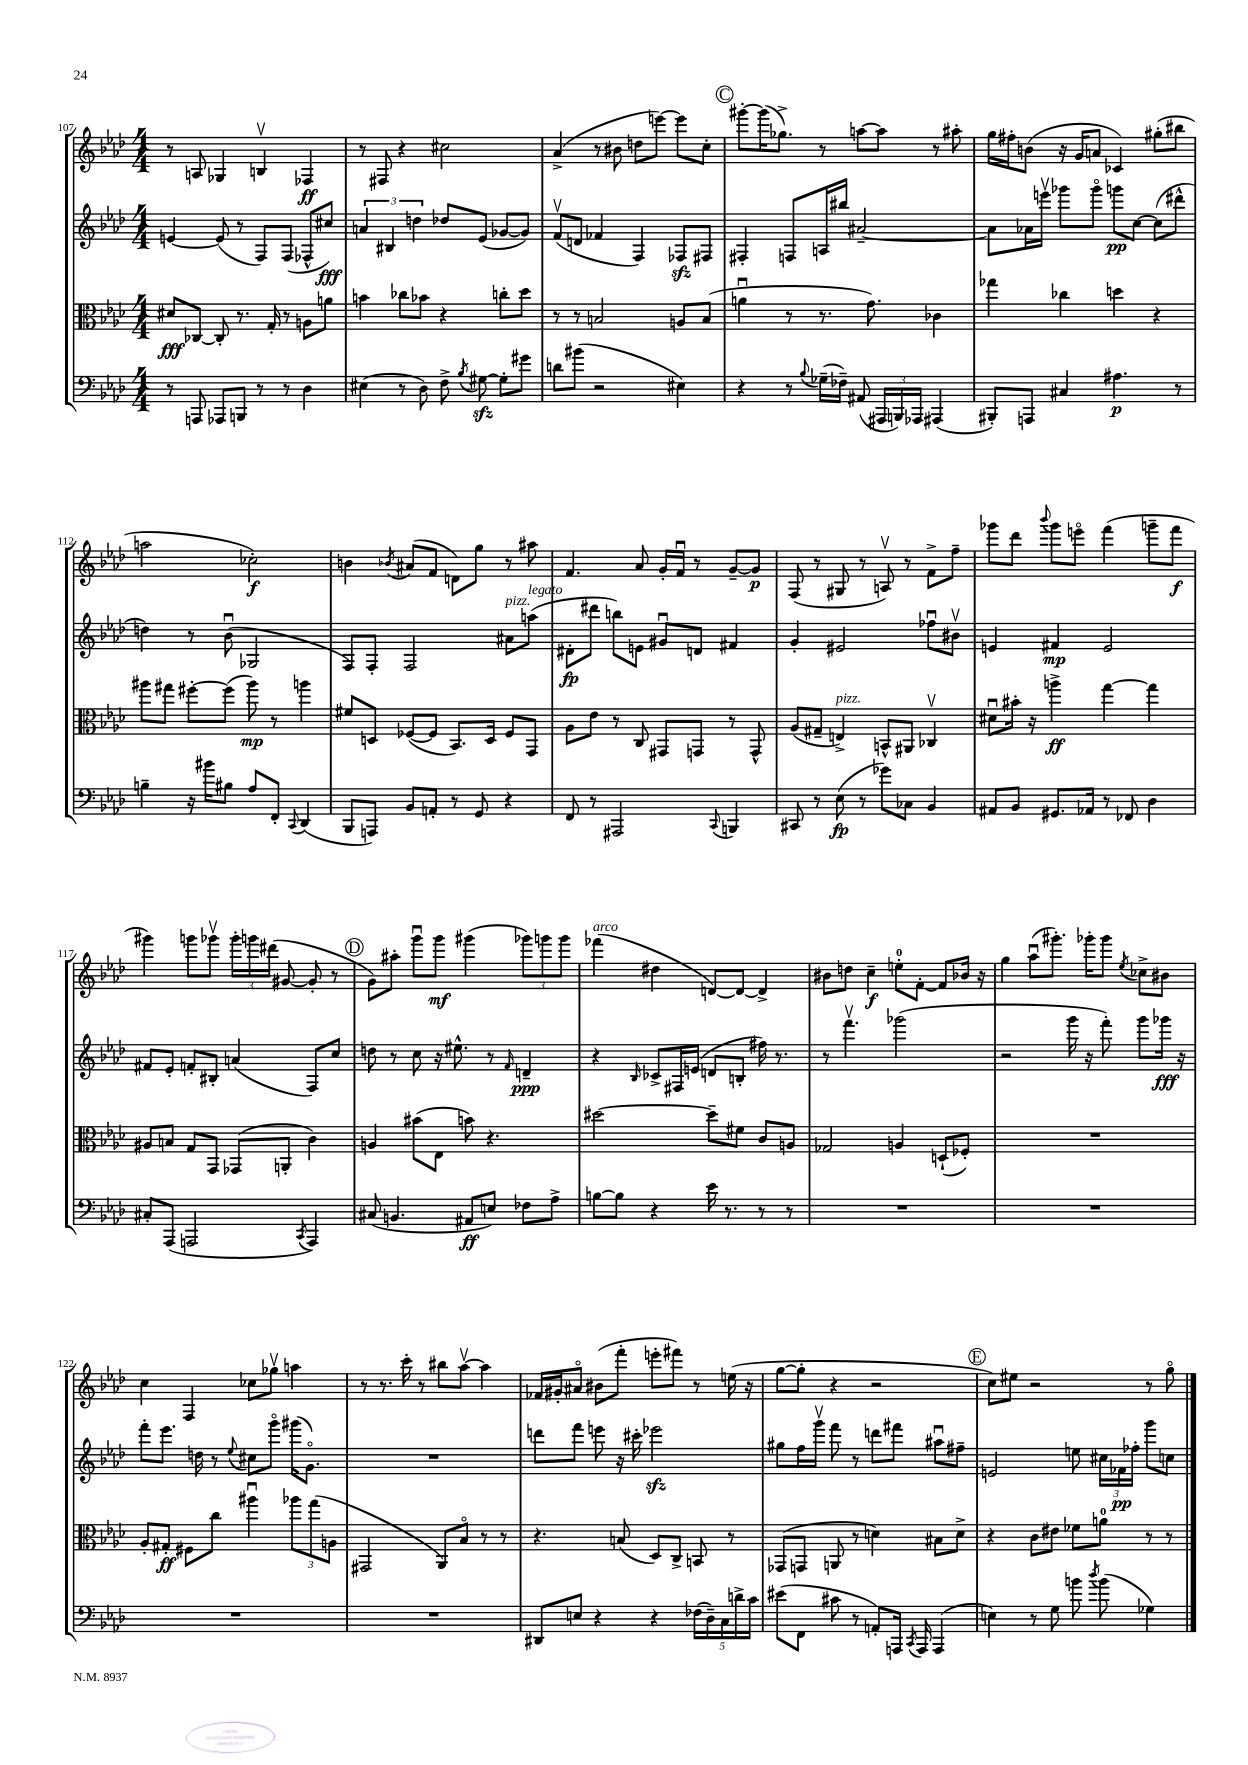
<<
\new StaffGroup <<
\new Staff = "s0" {
    \clef treble \key aes \major \numericTimeSignature \time 4/4
    \autoBeamOff r8 a8 ges4 b4\upbow fes4\ff |
    r8 fis8 r4 cis''2 |
    aes'4->( r8 bis'8 d''8[ e'''8]~) e'''8[ c''8]-. |
    \mark \markup { \circle "C" } gis'''8[~-. gis'''16( ges''8.]->) r8 a''8[~ a''8] r8 ais''8-. |
    g''16[ fis''16-. b'8]( r16 g'16[ a'8] ces'4) gis''8[-.( bis''8] |
    a''2 ces''2-.\f) |
    b'4 \acciaccatura { bes'8 } ais'8[( f'8] d'8[) g''8] r8 ais''8 |
    f'4. aes'8 g'16[-. f'16]\downbow r8 g'8[~-- g'8]\p |
    f8( r8 gis8 r8 a8\upbow) r8 f'8[-> f''8]-- |
    ges'''8[ des'''8] \appoggiatura { bes'''8 } ges'''8[ e'''8]\flageolet f'''4( g'''8[-- f'''8]\f |
    gis'''4) g'''8[ ges'''8]\upbow \tuplet 3/2 { ges'''16[-. g'''16 dis'''16]( } gis'8~ gis'8-. r8 |
    \mark \markup { \circle "D" } g'8[) ais''8]-. g'''8[\downbow g'''8]\mf gis'''4( \tuplet 3/2 { ges'''8[) g'''8 g'''8] } |
    fes'''4^\markup { \italic "arco" }( dis''4 d'8[~) d'8]~ d'4-> |
    bis'8[ d''8] c''4--\f e''8[-0-. f'8]~-. f'8[ bes'16] r16 |
    g''4 aes''8[\downbow( gis'''8.]-.) ges'''16[-. ges'''8] \acciaccatura { ees''8 } ces''8[-> bis'8] |
    c''4 f4 ces''8[ ges''8]\upbow a''4 |
    r8 r8. c'''16-. r8 bis''8[ aes''8]~\upbow aes''4 |
    fes'16[ gis'16-. ais'8]\flageolet bis'8[( f'''8]-. e'''8[-. fis'''8]) r8 e''16( r16 |
    g''8[~ g''8]-. r4 r2 |
    \mark \markup { \circle "E" } c''8[) eis''8] r2 r8 g''8\flageolet \bar "|." |
}
\new Staff = "s1" {
    \clef treble \key aes \major \numericTimeSignature \time 4/4
    \autoBeamOff e'4~ e'8( r8 f8[) f8]( fes8[-^ cis''8]\fff) |
    \tuplet 3/2 { a'4 bis4 d''4 } des''8[ ees'8]( ges'8[~ ges'8]) |
    f'8[\upbow( d'8] fes'4 f4) fes8[\sfz fis8] |
    \mark \markup { \circle "C" } fis4-. f8[ a16 bis''16] ais'2~-- |
    ais'8[ aes'16 e'''16]\upbow ges'''8[ ges'''8]\flageolet g'''8[\pp c''8]~ c''8[( dis'''8]-^ |
    d''4) r8 bes'8\downbow( ges2 |
    f8[) f8]-. f2 ais'8[^\markup { \italic "pizz." } a''8]^\markup { \italic "legato" }( |
    dis'8[-.\fp dis'''8] b''8[) e'8] gis'8[\downbow d'8] fis'4 |
    g'4-. eis'2 fes''8[\downbow bis'8]\upbow |
    e'4 fis'4\mp e'2 |
    fis'8[ ees'8]-. f'8[-. bis8]-. a'4( f8[) c''8] |
    \mark \markup { \circle "D" } d''8 r8 c''8 r16 eis''8.-^ r8 \grace { f'16 } d'4--\ppp |
    r4 \grace { bes16 } ces'8[-> fis16 e'16]( d'8[ b8]-. fis''16) r8. |
    r8 f'''4.\upbow ges'''2( |
    r2 g'''16 r16 f'''8-.) g'''8[ ges'''16]\fff r16 |
    f'''8[-. ees'''8.] d''16 r8 \appoggiatura { ees''8 } cis''8[ g'''8]\flageolet gis'''16[( g'8.]\flageolet) |
    R1 |
    d'''8[ f'''8] e'''8 r16 cis'''16-. ees'''2\sfz |
    gis''8[ f''16 g'''16]\upbow f'''8 r8 d'''8[ fis'''8] ais''8[\downbow fis''8]-- |
    \mark \markup { \circle "E" } e'2 e''8 \tuplet 3/2 { cis''16[ fes'16\pp fes''16]-. } g'''8[ c''8] \bar "|." |
}
\new Staff = "s2" {
    \clef alto \key aes \major \numericTimeSignature \time 4/4
    \autoBeamOff dis'8[\fff ces8]~ ces8-. r8. g16-. r8 a8[ a'8] |
    b'4 ces''8[ bes'8] r4 c''8[-. des''8] |
    r8 r8 b2 a8[ b8]( |
    \mark \markup { \circle "C" } a'4\downbow r8 r8. g'8.) ces'4 |
    ges''4 ces''4 d''4 r4 |
    ais''8[ gis''8] fis''8[~-. fis''8]( ais''8\mp) r8 a''4 |
    fis'8[ d8] fes8[~( fes8] bes,8.[) d16] fes8[ g,8] |
    aes8[ ees'8] r8 c8 gis,8[ g,8] r8 g,8-^ |
    aes8[( gis8]-- e4->^\markup { \italic "pizz." }) b,8[-^ ais,8] ces4\upbow |
    dis'8[\downbow bis'16]-. r16 a''4->\ff g''4~ g''4 |
    ais8[ b8] g8[ g,8] ges,8[( a,8]-. c'4) |
    \mark \markup { \circle "D" } a4 bis'8[( ees8] b'8) r4. |
    dis''2~ dis''8[-- fis'8] c'8[ a8] |
    ges2 a4 d8[-!( fes8]-.) |
    R1 |
    aes8[-. gis8]-.\ff fis8[ c''8] ais''4\downbow \tuplet 3/2 { aes''8[ g''8( a8] } |
    gis,2 aes,8[) bes8]\flageolet r8 r8 |
    r4. b8( des8[) c8]-> b,8 r8 |
    ges,8[( g,8] a,8 r8 d'4) bis8[ d'8]-> |
    \mark \markup { \circle "E" } r4 c'8[ eis'8] fes'8[ a'8]-0 r8 r8 \bar "|." |
}
\new Staff = "s3" {
    \clef bass \key aes \major \numericTimeSignature \time 4/4
    \autoBeamOff r8 a,,8 aes,,8[ b,,8] r8 r8 des4 |
    eis4( r8 des8) f8-> \acciaccatura { bes8 } gis8~\sfz gis8[-. gis'8] |
    d'8[ bis'8]( r2 eis4) |
    \mark \markup { \circle "C" } r4 r8 \appoggiatura { bes8 } ges16[--( fes16]--) ais,8( \tuplet 3/2 { ais,,16[ b,,16) aes,,16] } ais,,4( |
    bis,,8[-.) a,,8] cis4 ais4.\p r8 |
    b4-- r16 bis'16[ bis8] aes8[ f,8]-. \appoggiatura { c,8 } des,4( |
    bes,,8[ a,,8]) bes,8[ a,8]-. r8 g,8 r4 |
    f,8 r8 ais,,2 \appoggiatura { c,8 } b,,4 |
    cis,8 r8 ees8\fp( r8 ges'8[) ces8] bes,4 |
    ais,8[ bes,8] gis,8.[ aes,16] r8 fes,8 des4 |
    cis8[-. aes,,8]( a,,2 \acciaccatura { c,8 } a,,4) |
    \mark \markup { \circle "D" } cis8( b,4. ais,8[\ff e8]) fes8[ aes8]-> |
    b8[~ b8] r4 ees'16 r8. r8 r8 |
    R1 |
    R1 |
    R1 |
    R1 |
    dis,8[ e8] r4 r4 \tuplet 5/4 { fes16[( des16--) c16 d'16-> c'16] } |
    eis'8[( f,8] cis'8 r8 a,8[-.) a,,16] \acciaccatura { c,8 } a,,16 a,,4( |
    \mark \markup { \circle "E" } e4) r8 g8 b'8 \acciaccatura { des''8 } b'8( ges4) \bar "|." |
}
>>
>>
\layout { \context { \Score currentBarNumber = #107 } }
